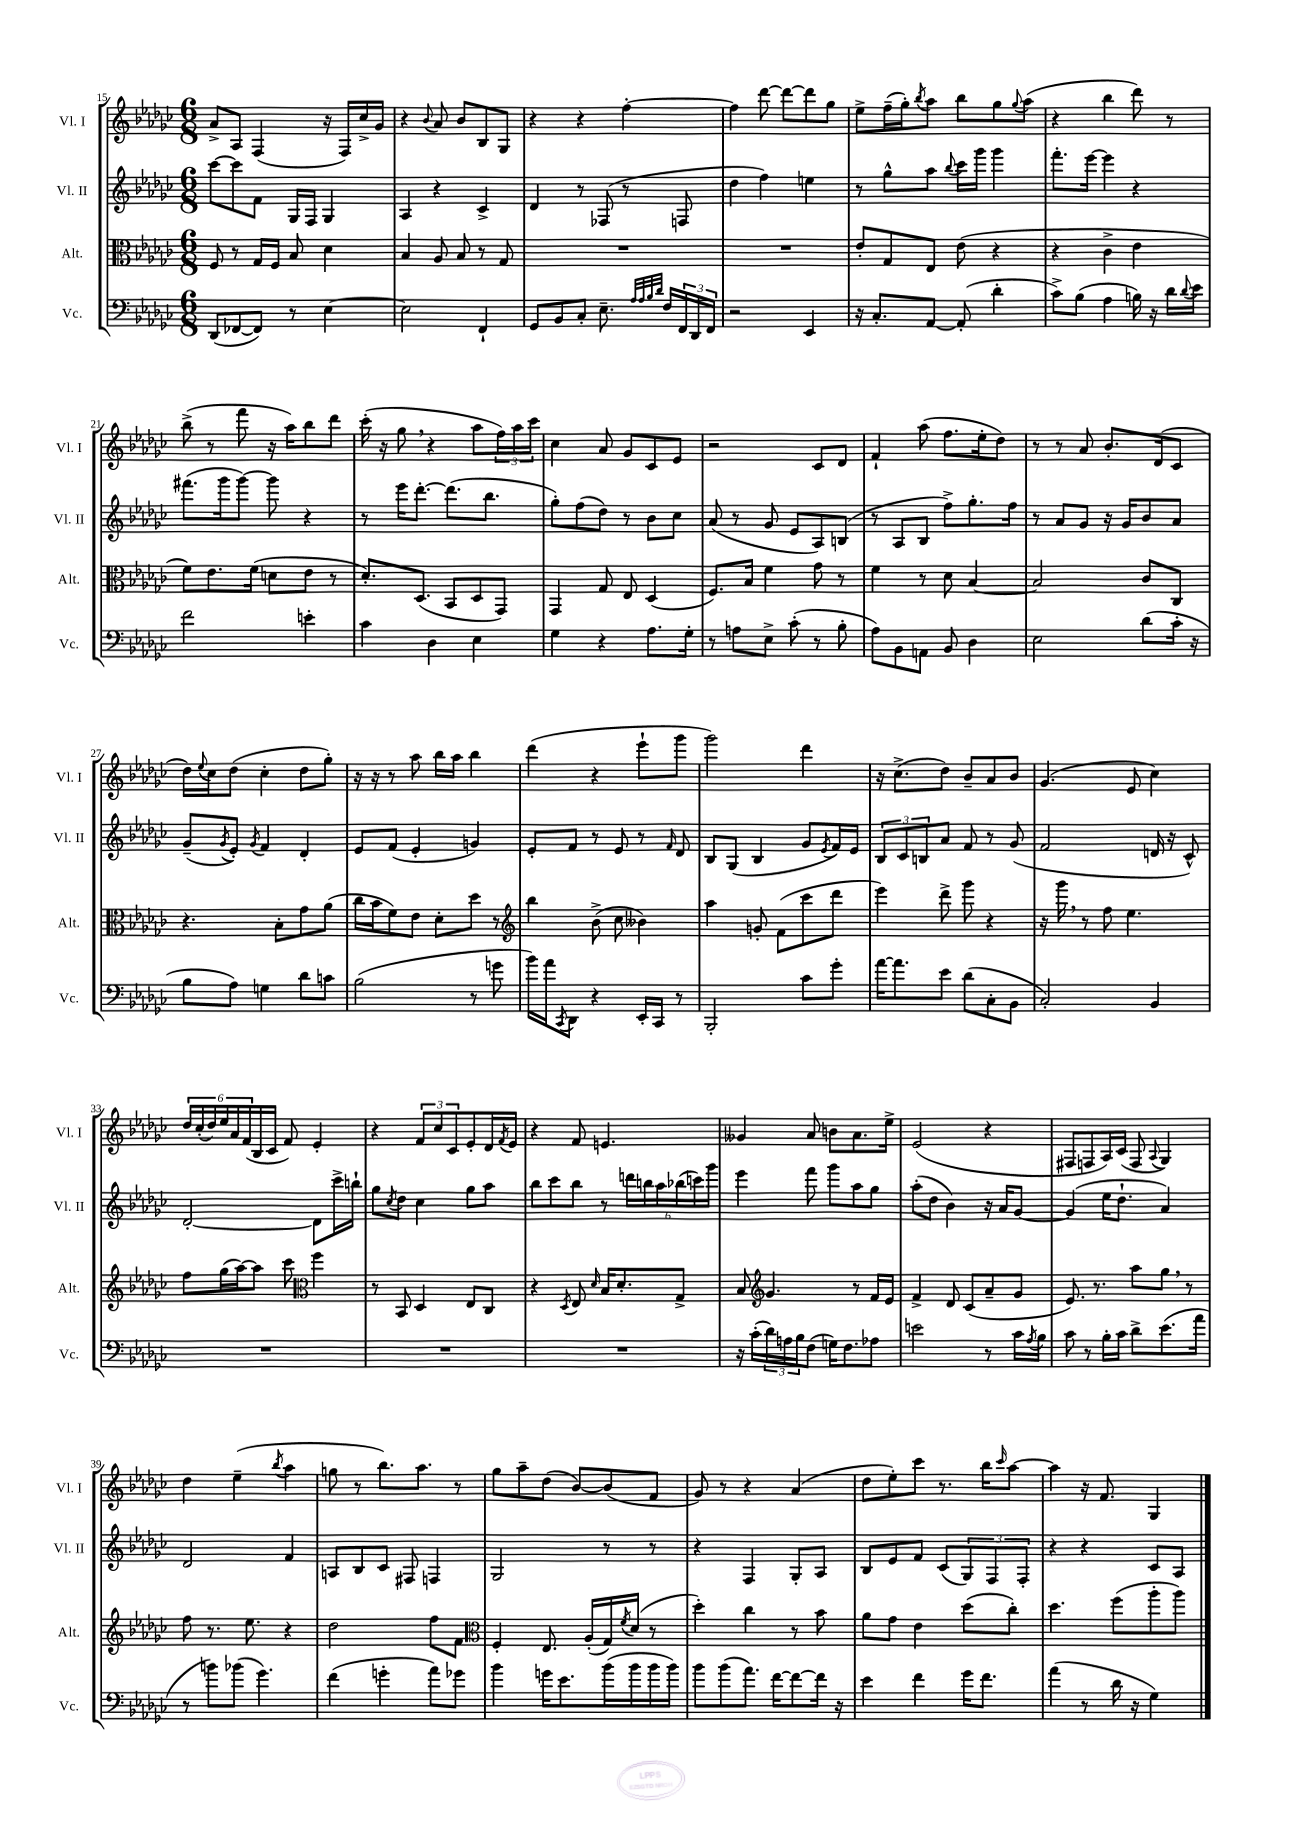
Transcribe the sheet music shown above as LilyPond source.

<<
\new StaffGroup <<
\new Staff = "s0" \with { instrumentName = "Vl. I" shortInstrumentName = "Vl. I" } {
    \clef treble \key ges \major \numericTimeSignature \time 6/8
    aes'8-> aes8 f4( r16 f16) ces''16-> ges'16 |
    r4 \appoggiatura { bes'8 } aes'8 bes'8 bes8 ges8 |
    r4 r4 f''4~-. |
    f''4 des'''8~ des'''8~ des'''8 ges''8 |
    ees''8-> f''16--( ges''16-.) \acciaccatura { bes''8 } aes''8 bes''8 ges''8 \appoggiatura { ges''8 } aes''8( |
    r4 bes''4 des'''8) r8 |
    bes''8->( r8 f'''8 r16 aes''16) bes''8 des'''8 |
    ces'''16-.( r16 ges''8 \breathe r4 aes''8 \tuplet 3/2 { f''16) aes''16 ces'''16 } |
    ces''4 aes'8 ges'8 ces'8 ees'8 |
    r2 ces'8 des'8 |
    f'4-! aes''8( f''8. ees''16-. des''8) |
    r8 r8 aes'8 bes'8.-. des'16( ces'8 |
    des''16) \appoggiatura { ees''8 } ces''16 des''8( ces''4-. des''8 ges''8-.) |
    r16 r16 r8 aes''8 bes''16 aes''16 bes''4 |
    des'''4( r4 ees'''8-! ges'''8 |
    ges'''2) des'''4 |
    r16 ces''8.->( des''8) bes'8-- aes'8 bes'8 |
    ges'4.( ees'8 ces''4) |
    \tuplet 6/4 { des''16 ces''16-.( des''16) ees''16 aes'16 f'16( } bes16 ces'16 f'8) ees'4-. |
    r4 \tuplet 3/2 { f'8 ces''8 ces'8 } ees'8-. des'16 \acciaccatura { f'8 } ees'16 |
    r4 f'8 e'4. |
    geses'4 aes'8 b'8 aes'8. ees''16-> |
    ees'2( r4 |
    fis8 f8 aes16) ces'16( f8 \appoggiatura { aes8 } ges4) |
    des''4 ees''4--( \acciaccatura { bes''8 } aes''4 |
    g''8 r8 bes''8.) aes''8. r8 |
    ges''8 aes''8-- des''8( bes'8~) bes'8( f'8 |
    ges'8) r8 r4 aes'4( |
    des''8 ees''8-.) ces'''8 r8. bes''16 \grace { ces'''16 } aes''8~ |
    aes''4 r16 f'8. ges4 \bar "|." |
}
\new Staff = "s1" \with { instrumentName = "Vl. II" shortInstrumentName = "Vl. II" } {
    \clef treble \key ges \major \numericTimeSignature \time 6/8
    ces'''8~ ces'''8 f'8 ges16 f16 ges4 |
    aes4 r4 ces'4-> |
    des'4 r8 fes8( r8 f8 |
    des''4 f''4) e''4 |
    r8 ges''8-^ aes''8 \appoggiatura { bes''8 } ces'''16 ges'''16 ges'''4 |
    f'''8.-. ees'''16~ ees'''4 r4 |
    fis'''8.( ges'''16 ges'''8~) ges'''8 r4 |
    r8 ees'''16 des'''8.~-. des'''8.( bes''8. |
    ges''8-.) f''8( des''8) r8 bes'8 ces''8 |
    aes'8( r8 ges'8 ees'8 aes8) b8( |
    r8 aes8 bes8 f''8->) ges''8.-. f''16 |
    r8 aes'8 ges'8 r16 ges'16 bes'8 aes'8 |
    ges'8--( \acciaccatura { ges'8 } ees'8-.) \acciaccatura { ges'8 } f'4 des'4-. |
    ees'8 f'8( ees'4-. g'4) |
    ees'8-. f'8 r8 ees'8 r8 \grace { f'16 } des'8 |
    bes8 ges8( bes4 ges'8 \acciaccatura { ees'8 } f'16) ees'16 |
    \tuplet 3/2 { bes8 ces'8 b8 } aes'8 f'8 r8 ges'8( |
    f'2 d'16 r16 ces'8-^) |
    des'2~-. des'8 ces'''16-> b''16-! |
    ges''8 \acciaccatura { ces''8 } des''8 ces''4 ges''8 aes''8 |
    bes''8 ces'''8 bes''8 r8 \tuplet 6/4 { d'''16 b''16 aes''16 bes''16( c'''16) ges'''16 } |
    ees'''4 f'''8 ges'''8 aes''8 ges''8 |
    aes''8-.( des''8 bes'4) r16 aes'16 ges'8~ |
    ges'4( ees''16 des''8.-! aes'4) |
    des'2 f'4 |
    a8 bes8 ces'8 fis8 f4 |
    ges2 r8 r8 |
    r4 f4 ges8-. aes8 |
    bes8 ees'8 f'8 ces'8( \tuplet 3/2 { ges8) f8 f8-. } |
    r4 r4 ces'8 aes8 \bar "|." |
}
\new Staff = "s2" \with { instrumentName = "Alt." shortInstrumentName = "Alt." } {
    \clef alto \key ges \major \numericTimeSignature \time 6/8
    f8 r8 ges16 f16 bes8 des'4 |
    bes4 aes8 bes8 r8 ges8 |
    R2. |
    R2. |
    ees'8-. ges8 ees8 ees'8( r4 |
    r4 ces'4-> ees'4 |
    f'8) ees'8. f'16( d'8 ees'8 r8 |
    des'8.-.) des8.( bes,8 des8 ges,8) |
    ges,4 ges8 ees8 des4( |
    f8.) bes16 f'4 ges'8 r8 |
    f'4 r8 des'8 bes4~ |
    bes2 ces'8 ces8 |
    r4. bes8-. ges'8 aes'8( |
    ces''16 bes'16 f'8) ees'8 des'8-. des''8 r8 |
    \clef treble bes''4 bes'8->( ces''8 beses'4) |
    aes''4 g'8-. f'8( ces'''8 des'''8 |
    ees'''4) des'''8-> ges'''8 r4 |
    r16 ges'''16 \breathe r8 f''8 ees''4. |
    f''8 ges''16( aes''16~) aes''8 ces'''8 \clef alto f''4 |
    r8 bes,8 des4 ees8 ces8 |
    r4 \acciaccatura { des8 } ees8 \grace { des'16 } bes16 des'8.-. ges8-> |
    bes8 \clef treble ges'4. r8 f'16 ees'16 |
    f'4-> des'8 ces'8( aes'8-- ges'8 |
    ees'8.) r8. aes''8 ges''8 \breathe r8 |
    f''8 r8. ees''8. r4 |
    des''2 f''8 f'8 |
    \clef alto f4-. ees8. aes16-.( ges16) \acciaccatura { f'8 } des'16( r8 |
    des''4-.) ces''4 r8 bes'8 |
    aes'8 ges'8 ees'4 des''8( ces''8-.) |
    des''4. f''8( aes''8-. aes''8) \bar "|." |
}
\new Staff = "s3" \with { instrumentName = "Vc." shortInstrumentName = "Vc." } {
    \clef bass \key ges \major \numericTimeSignature \time 6/8
    des,8( fes,8~ fes,8) r8 ees4~ |
    ees2 f,4-! |
    ges,8 bes,8 ces8-. ees8.-- \grace { aes32 aes32 bes32 des'32 } f16 \tuplet 3/2 { f,16 des,16 f,16 } |
    r2 ees,4 |
    r16 ces8.-. aes,8~ aes,8-.( des'4-. |
    ces'8->) bes8( aes4 b16) r16 des'16 \appoggiatura { des'8 } ees'16 |
    f'2 e'4-. |
    ces'4 des4 ees4 |
    ges4 r4 aes8. ges16-. |
    r8 a8 ees8-> ces'8-.( r8 bes8-. |
    aes8) bes,8 a,8 bes,8 des4 |
    ees2 des'8( ces'16-. r16 |
    bes8 aes8) g4 des'8 c'8 |
    bes2( r8 g'8 |
    bes'16) aes'16 \acciaccatura { ces,8 } des,8 r4 ees,16-. ces,16 r8 |
    bes,,2-. ces'8 ges'8-. |
    aes'16~ aes'8. ees'8 des'8( ces8-. bes,8 |
    ces2-.) bes,4 |
    R2. |
    R2. |
    R2. |
    r16 ces'16-.( \tuplet 3/2 { des'16) a16 bes16 } f8( g16) f8. aes8 |
    e'2 r8 ces'16 \acciaccatura { aes8 } bes16 |
    ces'8 r8 bes16-. ces'16 des'8-> ees'8.( aes'16 |
    r8 b'8) bes'8( ges'4.) |
    f'4( g'4-. aes'8) ges'8 |
    bes'4 g'16 ees'8. bes'16( bes'16 bes'16 bes'16) |
    bes'8 bes'8( aes'8.) f'16~ f'8~ f'16 r16 |
    ees'4 f'4 ges'16 f'8. |
    aes'4( r8 des'16 r16 ges4) \bar "|." |
}
>>
>>
\layout { \context { \Score currentBarNumber = #15 } }
